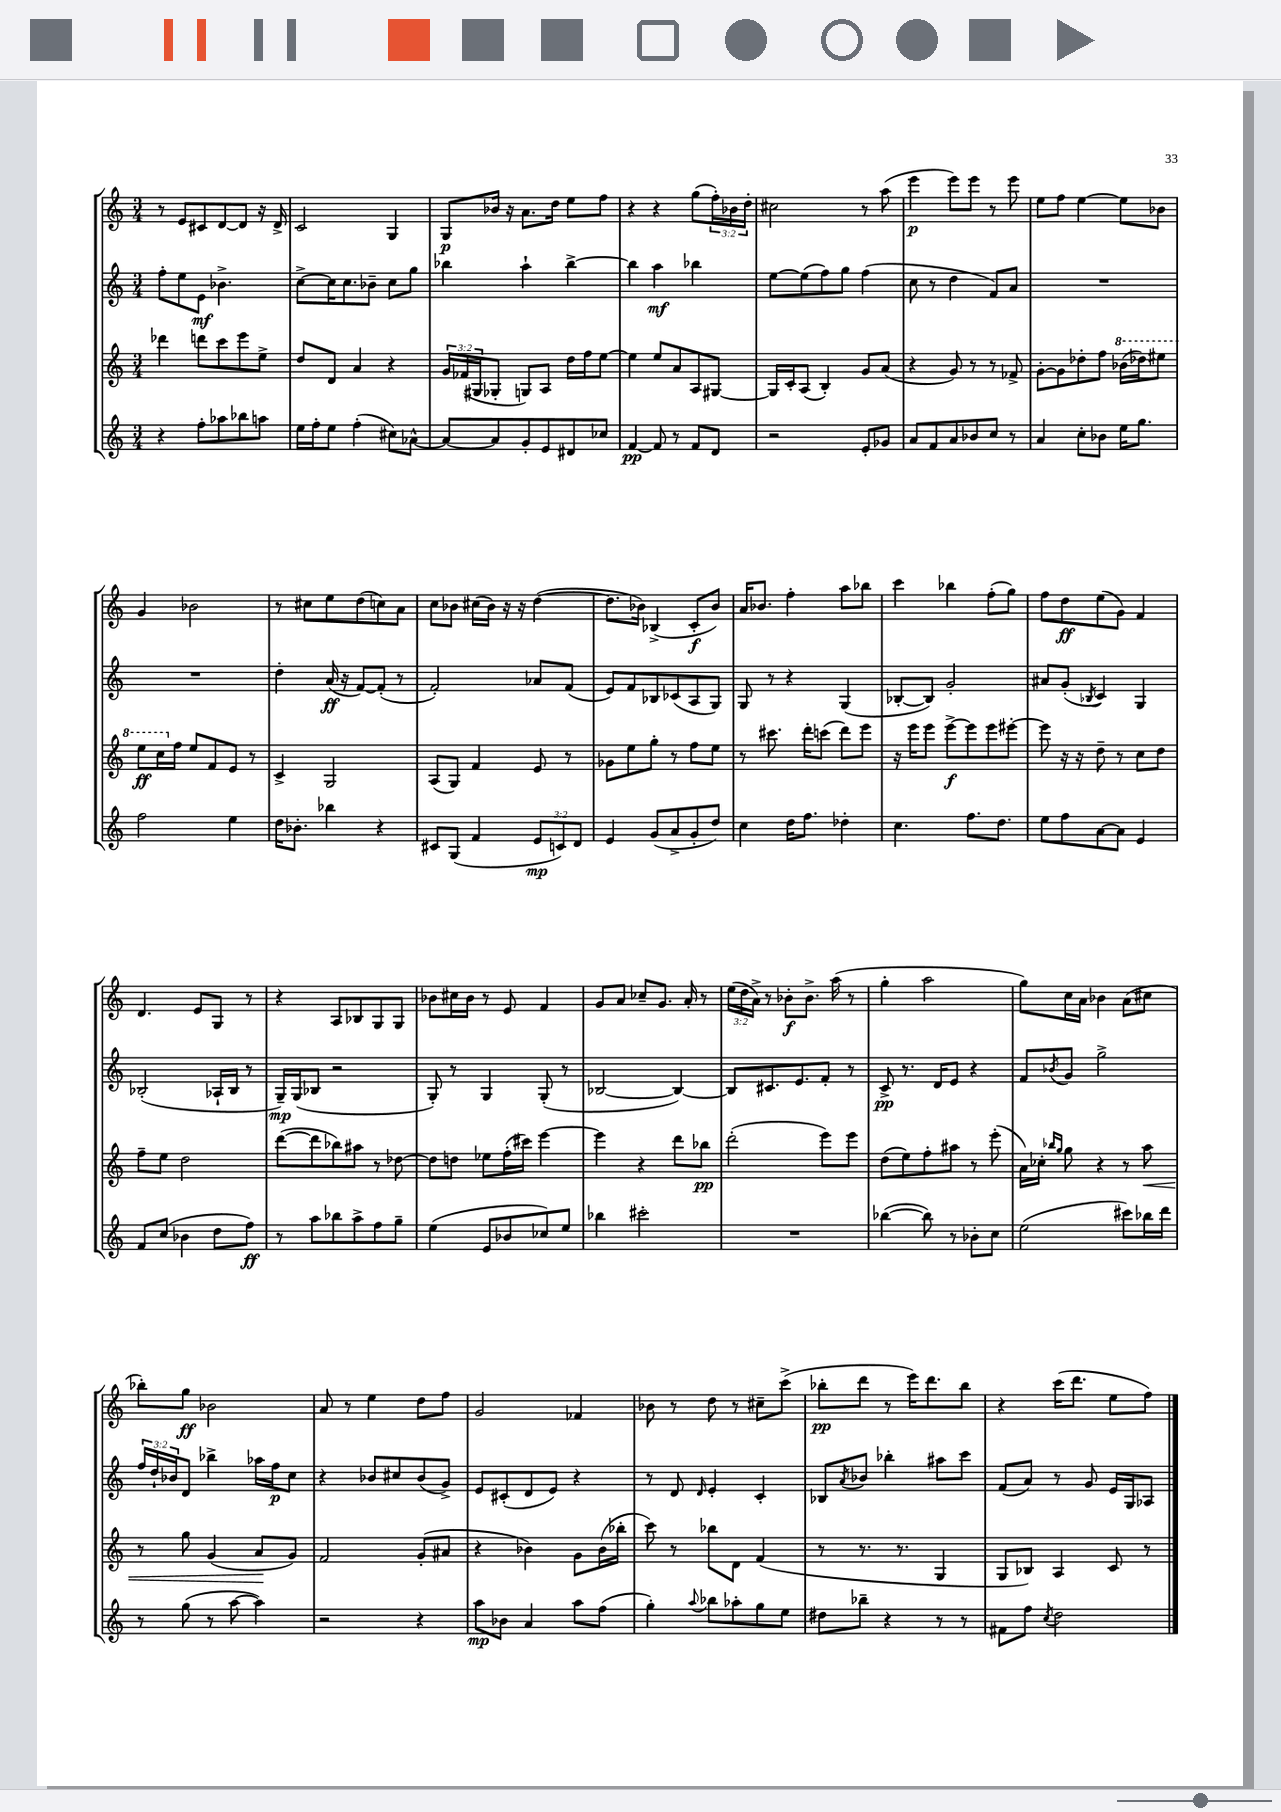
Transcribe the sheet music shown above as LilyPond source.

<<
\new StaffGroup <<
\new Staff = "s0" {
    \clef treble \key c \major \numericTimeSignature \time 3/4 \override Staff.TupletNumber.text = #tuplet-number::calc-fraction-text
    r8 e'8 cis'8 d'8~ d'8 r16 d'16-> |
    c'2 g4 |
    g8\p bes'16 r16 a'8. d''16 e''8 f''8 |
    r4 r4 g''8( \tuplet 3/2 { f''16-.) bes'16 d''16-. } |
    cis''2 r8 a''8( |
    e'''4\p e'''8) e'''8 r8 e'''8 |
    e''8 f''8 e''4~ e''8 bes'8 |
    g'4 bes'2 |
    r8 cis''8 e''8 d''8( c''8) a'8 |
    c''8 bes'8 cis''16( bes'16) r16 r16 d''4~( |
    d''8. bes'16) bes4->( c'8-.\f bes'8) |
    a'16 bes'8. f''4-. a''8 bes''8 |
    c'''4 bes''4 f''8-.( g''8) |
    f''8 d''8\ff e''8( g'8) f'4 |
    d'4. e'8 g8 r8 |
    r4 a8 bes8 g8 g8 |
    bes'8 cis''16 bes'16 r8 e'8 f'4 |
    g'8 a'8 ces''8-- g'8. a'16-. r8 |
    \tuplet 3/2 { e''16( d''16 a'16->) } r8 bes'8-.\f bes'8.-> a''16( r8 |
    g''4-. a''2 |
    g''8) c''16 a'16 bes'4 a'8( cis''8 |
    bes''8-.) g''8\ff bes'2 |
    a'8 r8 e''4 d''8 f''8 |
    g'2 fes'4 |
    bes'8 r8 d''8 r8 cis''8-- c'''8->( |
    bes''8-.\pp d'''8 r8 e'''16) d'''8. bes''8 |
    r4 c'''16( d'''8. e''8 f''8) \bar "|." |
}
\new Staff = "s1" {
    \clef treble \key c \major \numericTimeSignature \time 3/4 \override Staff.TupletNumber.text = #tuplet-number::calc-fraction-text
    f''8-. e''8 e'8\mf bes'4.-> |
    c''8~-> c''16 c''8. bes'8-- c''8 g''8 |
    bes''4 a''4-! bes''4~-> |
    bes''4 a''4\mf bes''4 |
    e''8~ e''8( f''8) g''8 f''4( |
    c''8 r8 d''4 f'8) a'8 |
    R2. |
    R2. |
    d''4-. a'16\ff( r16 f'8~) f'8-.( r8 |
    f'2-.) aes'8 f'8( |
    e'8) f'8 bes8 ces'8( a8 g8) |
    g8 r8 r4 g4( |
    bes8~-. bes8) g'2-. |
    ais'8 g'8-.( \acciaccatura { bes8 } c'4) g4 |
    bes2-.( aes16-! bes16 r8 |
    g16--\mp) g16( bes8 r2 |
    g8-.) r8 g4 g8-.( r8 |
    bes2~ bes4~) |
    bes8 cis'8. e'8. f'8-. r8 |
    c'8->\pp r8. d'16 e'8 r4 |
    f'8 \acciaccatura { bes'8 } g'8 g''2-> |
    \tuplet 3/2 { f''16 d''16-! bes'16 } d'8 bes''4-> aes''16 f''16\p c''8 |
    r4 bes'8 cis''8 bes'8( g'8->) |
    e'8 cis'8-.( d'8 e'8) r4 |
    r8 d'8 \grace { d'16 } e'4-. c'4-. |
    bes8 \acciaccatura { a'8 } bes'8 bes''4-. ais''8 c'''8 |
    f'8( a'8) r8 g'8 e'16 g16 aes8 \bar "|." |
}
\new Staff = "s2" {
    \clef treble \key c \major \numericTimeSignature \time 3/4 \override Staff.TupletNumber.text = #tuplet-number::calc-fraction-text
    des'''4 d'''8 c'''8 e'''8 e''8-> |
    d''8 d'8 a'4 r4 |
    \tuplet 3/2 { g'16 fes'16( gis16 } ges8-. g8) a8 d''16 f''16 e''8~ |
    e''4 e''8 a'8 a8 gis8~ |
    gis16 c'16-. a8( b4-.) g'8 a'8( |
    r4 g'8) r8 r8 fes'8-> |
    g'8~-. g'8 des''8-. f''8 \ottava #1 bes''16( des'''16) eis'''8 |
    e'''8\ff c'''16 \ottava #0 f''16 e''8 f'8 e'8 r8 |
    c'4-> g2 |
    a8( g8) f'4 e'8 r8 |
    ges'8 e''8 g''8-. r8 f''8 e''8 |
    r8 cis'''8. d'''16-. c'''8( d'''8) e'''8 |
    r16 e'''16 e'''8 e'''8~->\f e'''8 e'''8 eis'''8~-. |
    eis'''8 r16 r16 d''8-- r8 c''8 d''8 |
    f''8-- e''8 d''2 |
    d'''8~( d'''8 bes''8) ais''8 r8 des''8~ |
    des''8 d''8 ees''8 f''16-.( cis'''16) e'''4~ |
    e'''4 r4 d'''8 bes''8\pp |
    d'''2-.( e'''8) e'''8 |
    d''8( e''8) f''8-. ais''8 r8 e'''8-.( |
    a'16) ces''16-. \grace { bes''16 g''16 } g''8 r4 r8 a''8\< |
    r8 g''8 g'4( a'8\! g'8) |
    f'2 g'8-.( ais'8 |
    r4 bes'4) g'8 bes'16( bes''16-. |
    c'''8) r8 bes''8 d'8 f'4( |
    r8 r8. r8. g4 |
    g8 bes8) a4 c'8 r8 \bar "|." |
}
\new Staff = "s3" {
    \clef treble \key c \major \numericTimeSignature \time 3/4 \override Staff.TupletNumber.text = #tuplet-number::calc-fraction-text
    r4 f''8-. aes''8 bes''8 a''8 |
    e''16 f''16-. e''8 f''4-.( cis''8) aes'8~-^ |
    aes'8~ aes'8 g'8-. e'8 dis'8 ces''8 |
    f'4~\pp f'8 r8 f'8 d'8 |
    r2 e'8-. ges'8 |
    a'8 f'8 a'8 bes'8 c''8 r8 |
    a'4 c''8-. bes'8 e''16 g''8. |
    f''2 e''4 |
    d''16 bes'8.-. bes''4 r4 |
    cis'8 g8( f'4 \tuplet 3/2 { e'8\mp c'8) d'8 } |
    e'4 g'8( a'8-> g'8-. d''8) |
    c''4 d''16 f''8. des''4-. |
    c''4. f''8. d''8. |
    e''8 f''8 a'8~ a'8 e'4 |
    f'8 c''8( bes'4 d''8 f''8\ff) |
    r8 a''8 bes''8 a''8-> f''8 g''8-- |
    e''4( e'8 bes'8 ces''8) e''8 |
    bes''4 cis'''2-. |
    R2. |
    bes''4~( bes''8) r8 bes'8-. c''8 |
    e''2( cis'''8) bes''16 d'''16 |
    r8 g''8( r8 a''8~ a''4) |
    r2 r4 |
    a''8\mp bes'8 a'4 a''8 f''8( |
    g''4-.) \appoggiatura { a''8 } bes''8 aes''8-. g''8 e''8 |
    dis''8 bes''8-- r4 r8 r8 |
    fis'8 f''8 \acciaccatura { c''8 } d''2 \bar "|." |
}
>>
>>
\layout { \context { \Score \remove "Bar_number_engraver" } }
